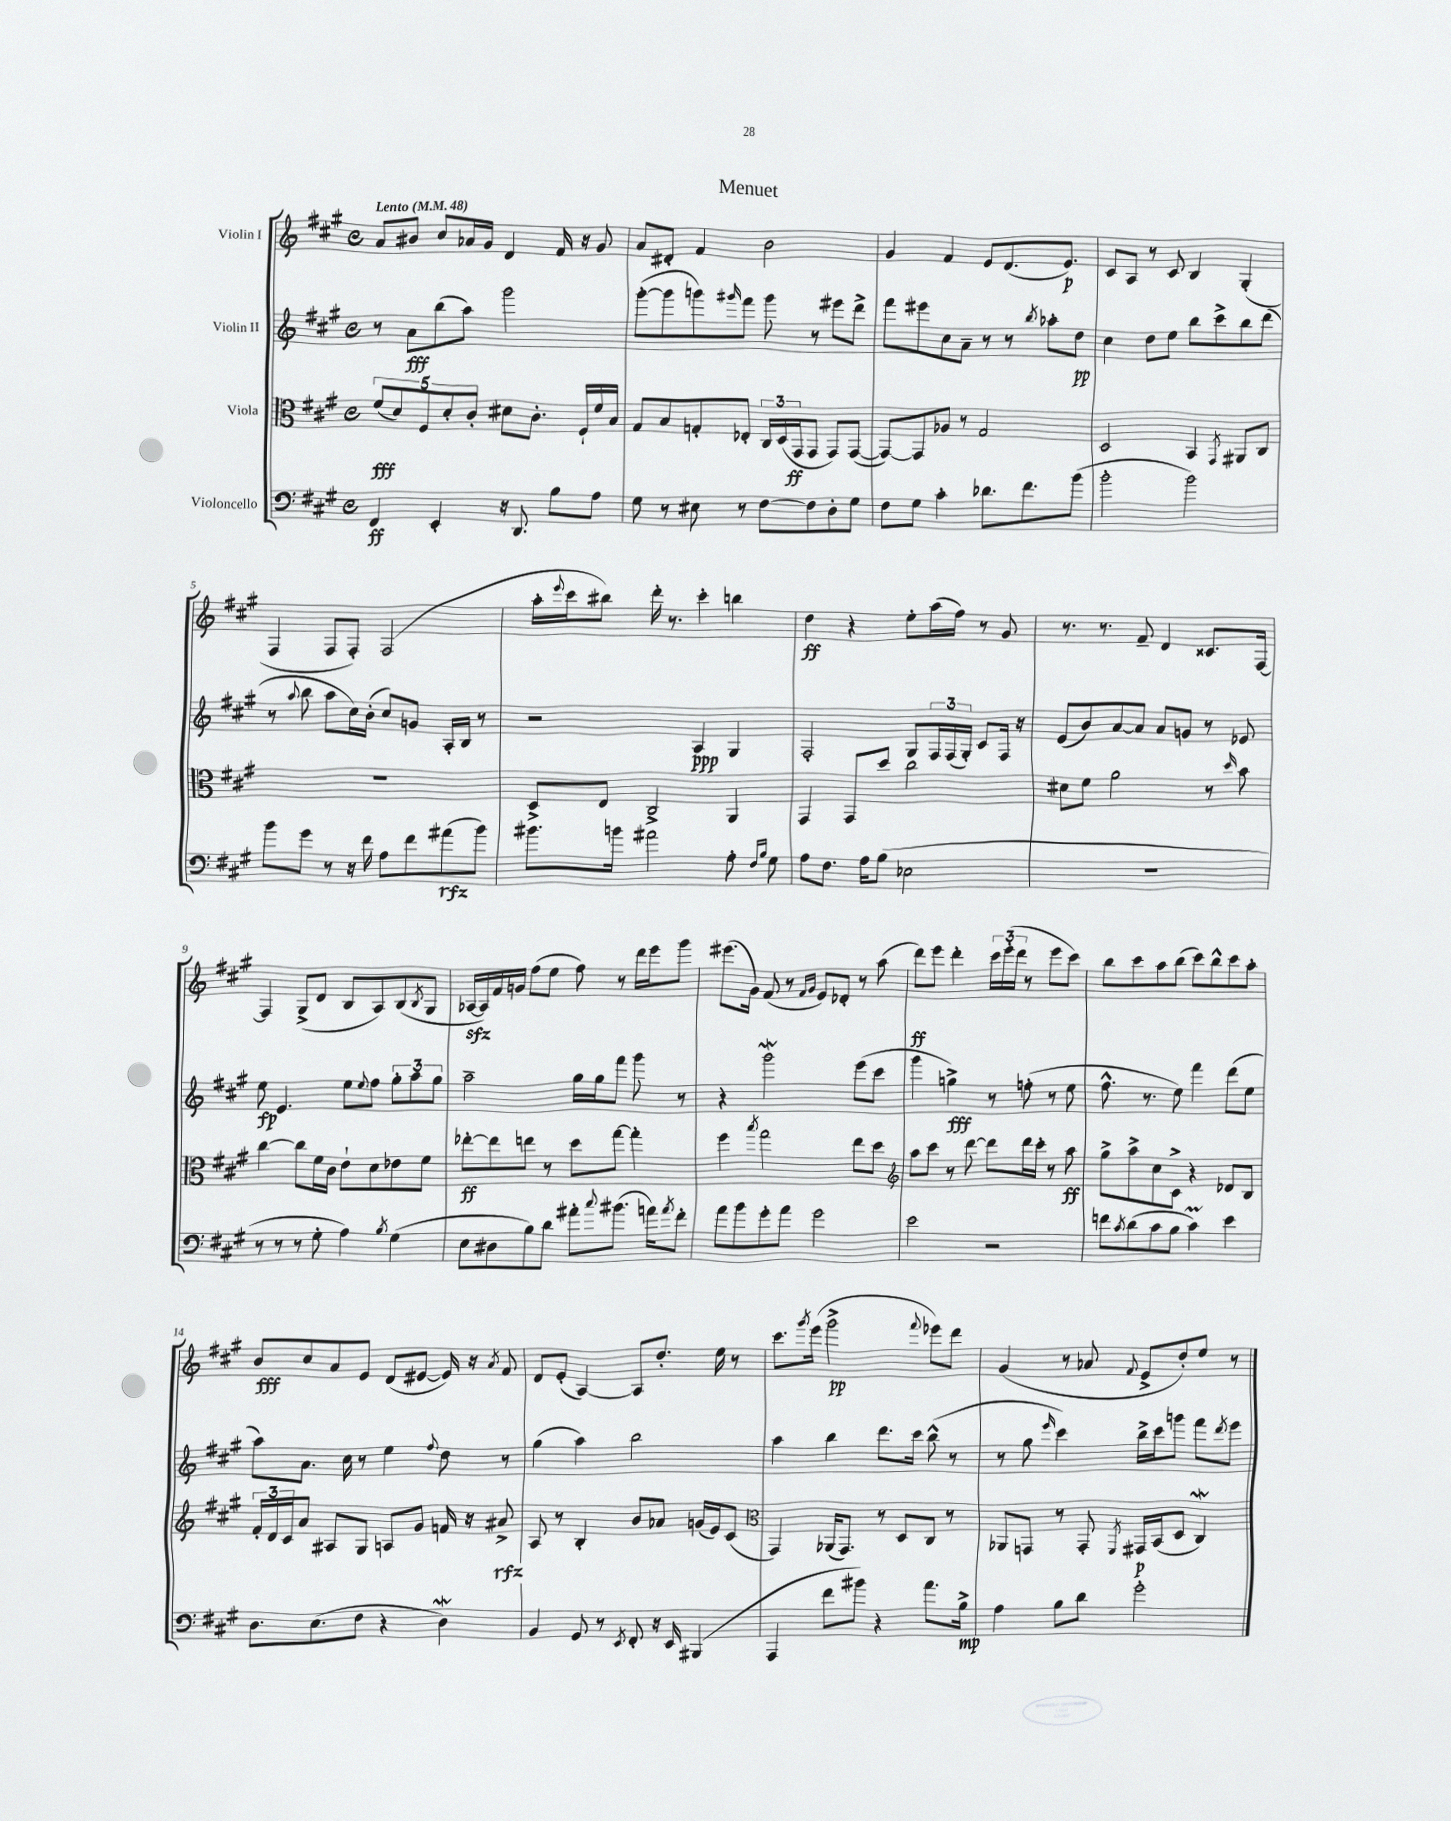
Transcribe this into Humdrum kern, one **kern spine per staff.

**kern	**kern	**kern	**kern
*staff4	*staff3	*staff2	*staff1
*clefF4	*clefC3	*clefG2	*clefG2
*k[f#c#g#]	*k[f#c#g#]	*k[f#c#g#]	*k[f#c#g#]
*M4/4	*M4/4	*M4/4	*M4/4
*met(c)	*met(c)	*met(c)	*met(c)
*MM48	*MM48	*MM48	*MM48
4FF#	(10f#	8r	8a
.	10d)	.	.
.	.	8a	8b#
.	10F#	.	.
4EE'	.	(8bb	8cc#
.	10d'	.	.
.	.	8aa)	16a-
.	10c#'	.	.
.	.	.	16g#
16r	8d#	2ggg#	4d
8.DD	.	.	.
.	8.c#'	.	.
8B	.	.	16f#
.	16F#`	.	16r
8A	16f#	.	8g#
.	16B	.	.
=	=	=	=
8G#	8G#	([8ggg#'	8a
8r	8B	8ggg#]	8d#'
8E#	8G'	8ggg)	4f#
.	.	16qqggg#	.
8r	8E-'	8fff#	.
[8F#	24C#	8ggg#	2b
.	(24D	.	.
.	24GG#	.	.
8F#]	8GG#	8r	.
8D'	8GG#)	8eee#	.
8G#	([8GG#	8ddd^	.
=	=	=	=
8F#	8GG#_)	8fff#	4g#
8G#	8GG#]	8eee#	.
4c#'	8A-	8cc#	4f#
.	8r	8a~	.
8.d-	2G#	8r	8e
.	.	8r	(8.d
8.f#	.	.	.
.	.	8qbb	.
.	.	8aa-'	.
.	.	.	8.e)
(8b	.	8dd	.
=	=	=	=
2b'	2D	4cc#	8c#
.	.	.	8A
.	.	8dd	8r
.	.	8ee	8c#
2b)	4BB	8bb	4B
.	.	8ccc#^	.
.	8qGG#	.	.
.	8AA#	8bb	(4G#'
.	8C#	(8ddd	.
=	=	=	=
8b	1r	8r	4F#
.	.	8qqaa	.
8g#	.	8bb	.
8r	.	8aa	8F#
16r	.	16cc#)	8F#')
16f#	.	(16b'	.
8A	.	8cc#)	(2F#
8f#	.	8g	.
(8a#	.	16A'	.
.	.	16B	.
8b)	.	8r	.
=	=	=	=
8.b#	8D^	2r	16aa'
.	.	.	8qqeee
.	.	.	16ccc#
.	8E	.	8bb#)
16b	.	.	.
2a#	2C#^	.	16ddd'
.	.	.	8.r
.	.	4A	4ccc#'
8A'	4AA	4G#	4bb
16qqF#	.	.	.
16qqB	.	.	.
8G#	.	.	.
=	=	=	=
8A	4GG#	2F#'	4dd
8.F#	.	.	.
.	8GG#	.	4r
16A	.	.	.
(8B	8dd	.	.
2E-	2cc#	8G#	8ee'
.	.	24F#	(16aa
.	.	(24F#	.
.	.	.	16ff#)
.	.	24G#')	.
.	.	8c#	8r
.	.	16F#	8g#
.	.	16r	.
=	=	=	=
1r	8d#	(8e	8.r
.	8f#	8b)	.
.	.	.	8.r
.	2a	[8a	.
.	.	8a]	8f#~
.	.	8a	4d
.	.	8g	.
.	8r	8r	8.c##
.	16qqdd	.	.
.	8b	8e-	.
.	.	.	[16F#
=	=	=	=
8r	[4cc#	8ee	4F#]
8r	.	4.e	.
8r	8cc#]	.	(8G#^
8G#'	16f#	.	8d
.	16c#	.	.
4A)	8e`	8ee	8B
.	.	8qqee	.
.	8d	8ff#	8A)
8qB	.	.	.
(4G#	8e-	12gg#'	(8B
.	.	12aa	.
.	.	.	8qB
.	8f#	.	8G#
.	.	12gg#	.
=	=	=	=
8E	[8ee-'	2aa~	[16A-
.	.	.	16A-])
8D#	8ee-]	.	16f#
.	.	.	16g
8B)	8ee	.	(8ff#
8d	8r	.	8ee
8a#'	8dd	16gg#	8ff#)
.	.	16gg#	.
8qqcc#	.	.	.
(8.b#	[8gg#	8fff#	8r
.	4gg#']	8ggg#	16ddd
16a)	.	.	16eee
8qa	.	.	.
8f#'	.	8r	8ggg#
=	=	=	=
8a	4ff#	4r	(8.eee#
8b	.	.	.
.	.	.	16g#)
.	8qbb	.	.
8g#'	2gg#	2ggg#	(8f#
8a	.	.	8r
.	.	.	16qqf#
.	.	.	16qqg#
2g#	.	.	8e)
.	.	.	8d-'
.	8ee	(8eee	8r
.	8dd	8ccc#	(8aa
=	=	=	=
*	*clefG2	*	*
2e	8aa	4ggg#	8ddd)
.	8ccc#	.	8eee
.	8r	4gg^)	4ddd'
.	[8ddd	.	.
2r	8ddd]	8r	24ccc#
.	.	.	(24eee'
.	.	.	24ddd
.	16ddd	(8ff'	8r
.	16ccc#'	.	.
.	8r	8r	8eee
.	8aa	8ee	8ccc#)
=	=	=	=
8f	8gg#^	8.ff#^^	8bb
8qc#	.	.	.
(8d	8aa^	.	8ccc#
.	.	8.r	.
8c#	8cc#	.	8aa
8B	8c#^	8ee)	(8bb
4c#)	4r	4fff#	8ccc#)
.	.	.	8bb^^
4e	8d-	(8ddd	8ccc#
.	8B	8ee	8aa'
=	=	=	=
8.D	24f#'	8aa)	8b
.	24d	.	.
.	24c#	.	.
.	8a	8.a	8cc#
(8.E	.	.	.
.	8A#	.	8a
.	.	16cc#	.
8F#	8G#	8r	8e
4r	8A	4ee	(8d
.	8g#	.	[8e#
.	.	8qqff#	.
4D)	16f	8dd	16e#])
.	16r	.	16r
.	.	.	8qa
.	8a#^	8r	8f#
=	=	=	=
4BB	8A	(4gg#	8d
.	8r	.	(8e'
8GG#	4B'	4aa)	[4A)
8r	.	.	.
8qEE	.	.	.
8FF#'	8b	2bb	8A]
16r	8a-	.	8.dd'
16EE	.	.	.
(4BBB#	(16g	.	.
.	16e)	.	16ee
.	(8c#	.	8r
=	=	=	=
*	*clefC3	*	*
4AAA	4GG#)	4aa	8.ccc#
.	.	.	8qggg#
.	.	.	(16eee
8f#	(16AA-	4bb	2ggg#^
.	8.GG#)	.	.
8b#)	.	.	.
4r	8r	8.ddd	.
.	8D	.	.
.	.	16ccc#	.
.	.	.	8qqfff#
8.a	8C#	(8bb^^	8eee-)
.	8r	8r	8ddd
16B^	.	.	.
=	=	=	=
4A	8AA-	8r	(4g#
.	8GG	8gg#	.
.	.	16qqeee	.
8B	8r	4ccc#)	8r
8d	8GG'	.	8a-
.	8qFF#	.	8qqf#
2g#'	16GG#	16bb^	8e^
.	(16BB	16ccc#	.
.	8D	8ggg	8dd')
.	4C#)	8fff#	8ee
.	.	8qddd	.
.	.	8eee	8r
==	==	==	==
*-	*-	*-	*-
